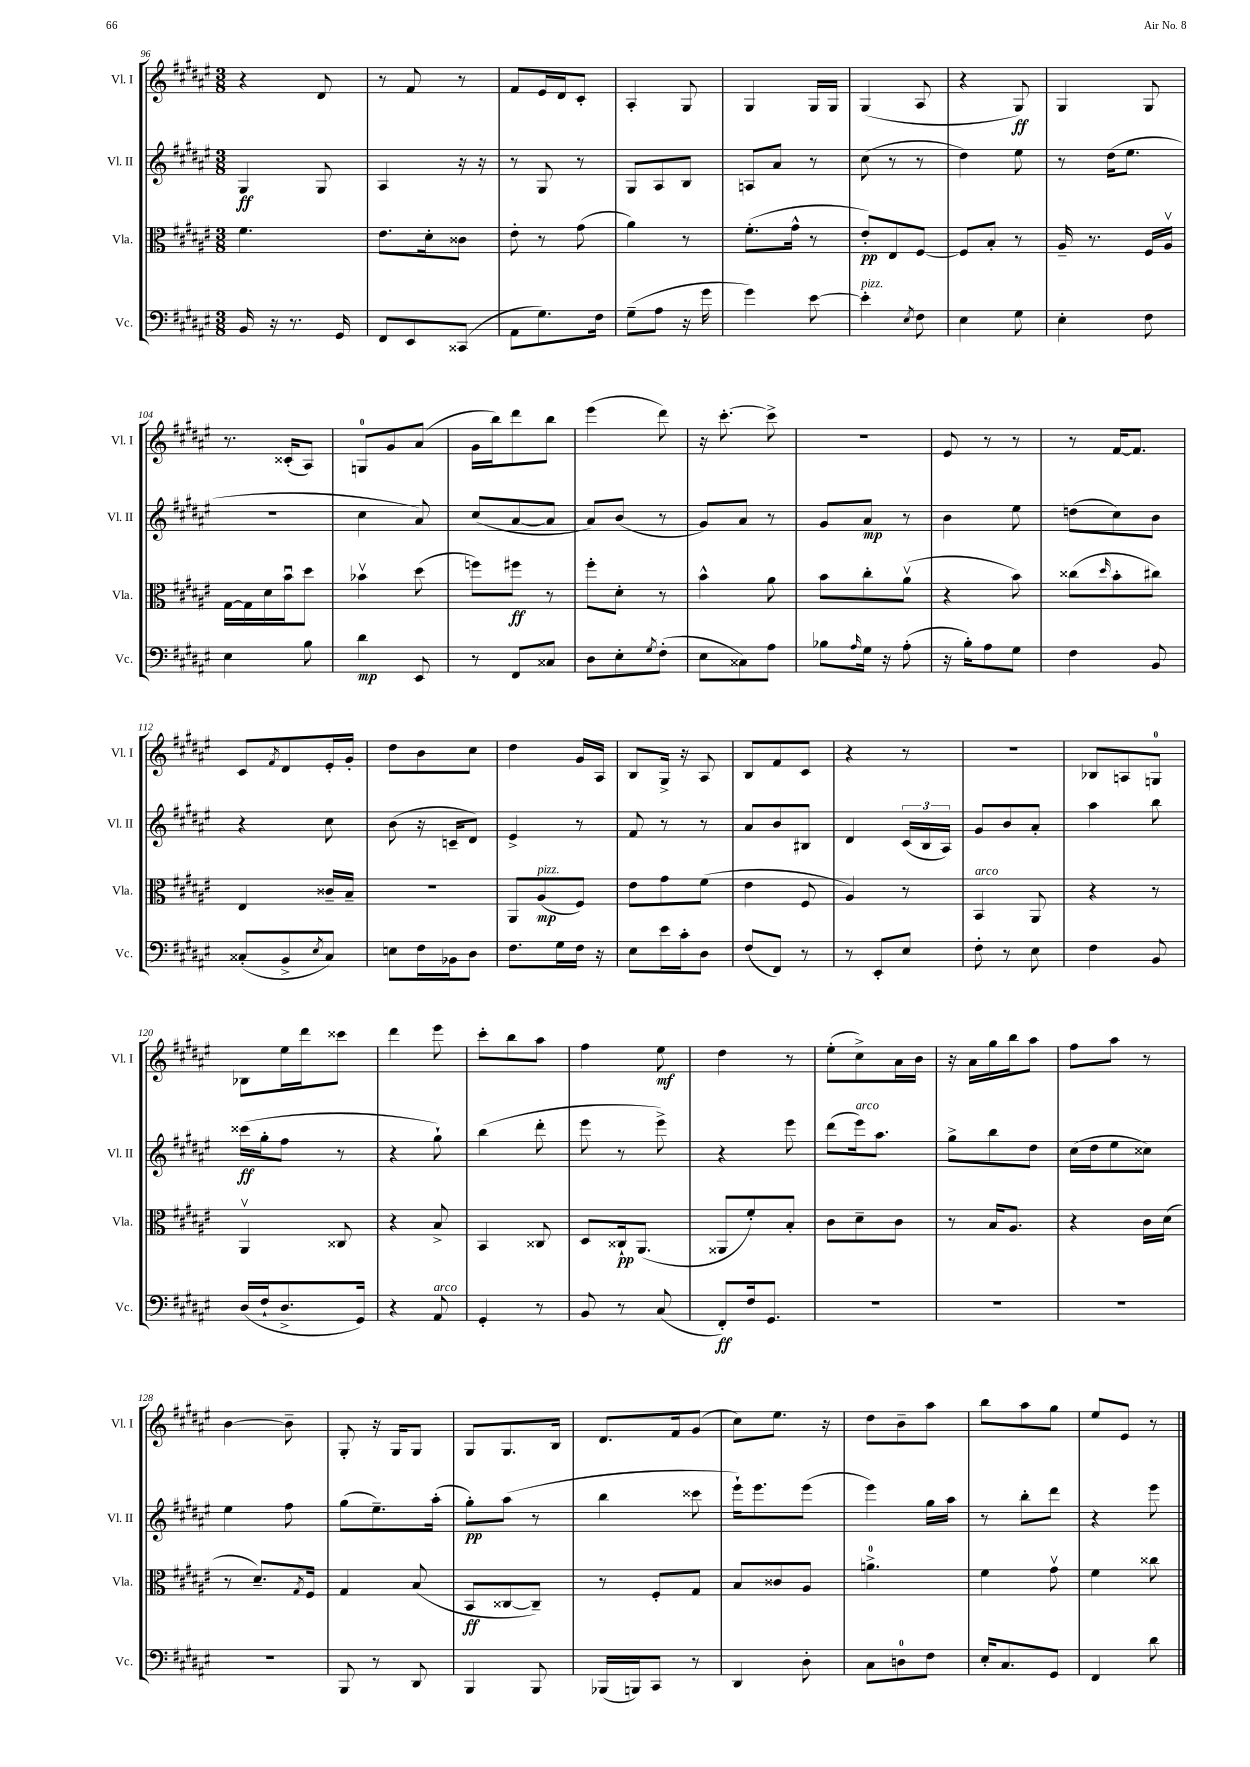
<<
\new StaffGroup <<
\new Staff = "s0" \with { instrumentName = "Vl. I" shortInstrumentName = "Vl. I" } {
    \clef treble \key fis \major \numericTimeSignature \time 3/8
    r4 dis'8 |
    r8 fis'8 r8 |
    fis'8 eis'16 dis'16 cis'8-. |
    ais4-. gis8 |
    gis4 gis16 gis16 |
    gis4( ais8 |
    r4 gis8\ff) |
    gis4 gis8 |
    r8. cisis'16-.( ais8) |
    g8-0 gis'8 ais'8( |
    gis'16 b''16) dis'''8 b''8 |
    eis'''4( dis'''8) |
    r16 cis'''8.~-. cis'''8-> |
    R4. |
    eis'8 r8 r8 |
    r8 fis'16~ fis'8. |
    cis'8 \acciaccatura { fis'8 } dis'8 eis'16-. gis'16-. |
    dis''8 b'8 cis''8 |
    dis''4 gis'16 ais16 |
    b8 gis16-> r16 ais8 |
    b8 fis'8 cis'8 |
    r4 r8 |
    R4. |
    bes8 a8 g8-0 |
    bes8 eis''16 dis'''16 cisis'''8 |
    dis'''4 eis'''8 |
    cis'''8-. b''8 ais''8 |
    fis''4 eis''8\mf |
    dis''4 r8 |
    eis''8-.( cis''8->) ais'16 b'16 |
    r16 ais'16 gis''16 b''16 ais''8 |
    fis''8 ais''8 r8 |
    b'4~ b'8-- |
    gis8-. r16 gis16 gis8 |
    gis8 gis8. b16 |
    dis'8. fis'16 gis'8( |
    cis''8) eis''8. r16 |
    dis''8 b'8-- ais''8 |
    b''8 ais''8 gis''8 |
    eis''8 eis'8 r8 \bar "|." |
}
\new Staff = "s1" \with { instrumentName = "Vl. II" shortInstrumentName = "Vl. II" } {
    \clef treble \key fis \major \numericTimeSignature \time 3/8
    gis4\ff gis8 |
    ais4 r16 r16 |
    r8 gis8 r8 |
    gis8 ais8 b8 |
    a8 ais'8 r8 |
    cis''8( r8 r8 |
    dis''4) eis''8 |
    r8 dis''16( eis''8. |
    R4. |
    cis''4 ais'8) |
    cis''8( ais'8~ ais'8 |
    ais'8) b'8( r8 |
    gis'8) ais'8 r8 |
    gis'8 ais'8\mp r8 |
    b'4 eis''8 |
    d''8( cis''8) b'8 |
    r4 cis''8 |
    b'8( r16 c'16-- dis'8) |
    eis'4-> r8 |
    fis'8 r8 r8 |
    ais'8 b'8 bis8 |
    dis'4 \tuplet 3/2 { cis'16( b16 ais16) } |
    gis'8 b'8 ais'8-. |
    ais''4 b''8 |
    cisis'''16\ff( gis''16-. fis''8 r8 |
    r4 gis''8-!) |
    b''4( dis'''8-. |
    eis'''8 r8 eis'''8->) |
    r4 eis'''8 |
    dis'''8( eis'''16^\markup { \italic "arco" }) ais''8. |
    gis''8-> b''8 dis''8 |
    cis''16( dis''16 eis''8 cisis''8) |
    eis''4 fis''8 |
    gis''8( eis''8.--) ais''16-.( |
    gis''8-.\pp) ais''8( r8 |
    b''4 cisis'''8 |
    eis'''16-!) eis'''8. eis'''8( |
    eis'''4) gis''16 ais''16 |
    r8 b''8-. dis'''8 |
    r4 eis'''8 \bar "|." |
}
\new Staff = "s2" \with { instrumentName = "Vla." shortInstrumentName = "Vla." } {
    \clef alto \key fis \major \numericTimeSignature \time 3/8
    fis'4. |
    eis'8. dis'16-. cisis'8 |
    eis'8-. r8 gis'8( |
    ais'4) r8 |
    fis'8.-.( gis'16-^ r8 |
    eis'8-.\pp) eis8 fis8~ |
    fis8 b8-. r8 |
    ais16-- r8. fis16 ais16\upbow |
    gis16~ gis16 dis'16 b'16\downbow dis''8 |
    bes'4\upbow dis''8( |
    f''8) fis''8\ff r8 |
    fis''8-. dis'8-. r8 |
    b'4-^ ais'8 |
    b'8 cis''8-. ais'8\upbow( |
    r4 b'8) |
    cisis''8( \grace { dis''16 } b'8-. cis''8) |
    eis4 cisis'16-- b16-- |
    R4. |
    ais,8 ais8\mp^\markup { \italic "pizz." }( fis8) |
    eis'8 gis'8 fis'8( |
    eis'4 fis8 |
    ais4) r8 |
    b,4^\markup { \italic "arco" } ais,8 |
    r4 r8 |
    ais,4\upbow cisis8 |
    r4 b8-> |
    b,4 cisis8 |
    dis8 cisis16-!\pp ais,8.( |
    aisis,8 fis'8-.) b8-. |
    cis'8 dis'8-- cis'8 |
    r8 b16 ais8. |
    r4 cis'16 dis'16( |
    r8 dis'8.--) \acciaccatura { gis8 } fis16 |
    gis4 b8( |
    b,8\ff cisis8~ cisis8--) |
    r8 fis8-. gis8 |
    b8 cisis'8 ais8 |
    a'4.-0-> |
    fis'4 gis'8\upbow |
    fis'4 cisis''8 \bar "|." |
}
\new Staff = "s3" \with { instrumentName = "Vc." shortInstrumentName = "Vc." } {
    \clef bass \key fis \major \numericTimeSignature \time 3/8
    b,16 r16 r8. gis,16 |
    fis,8 eis,8 cisis,8( |
    ais,8 gis8.) fis16 |
    gis8--( ais8 r16 gis'16 |
    gis'4) eis'8~ |
    eis'4-.^\markup { \italic "pizz." } \acciaccatura { eis8 } fis8 |
    eis4 gis8 |
    eis4-. fis8 |
    eis4 b8 |
    dis'4\mp eis,8 |
    r8 fis,8 cisis8 |
    dis8 eis8-. \acciaccatura { gis8 } fis8-.( |
    eis8 cisis8) ais8 |
    bes8 \grace { ais16 } gis16 r16 ais8-.( |
    r16 b16-.) ais8 gis8 |
    fis4 b,8 |
    cisis8-.( b,8-> \acciaccatura { eis8 } cisis8) |
    e8 fis16 bes,16 dis8 |
    fis8. gis16 fis16 r16 |
    eis8 eis'16 cis'16-. dis8 |
    fis8( fis,8) r8 |
    r8 eis,8-. eis8 |
    fis8-. r8 eis8 |
    fis4 b,8 |
    dis16( fis16-! dis8.-> gis,16) |
    r4 ais,8^\markup { \italic "arco" } |
    gis,4-. r8 |
    b,8 r8 cis8( |
    fis,8-.\ff) fis16 gis,8. |
    R4. |
    R4. |
    R4. |
    R4. |
    b,,8 r8 dis,8 |
    b,,4 b,,8 |
    bes,,16( b,,16) cis,8 r8 |
    dis,4 dis8-. |
    cis8 d8-0 fis8 |
    eis16-. cis8. gis,8 |
    fis,4 dis'8 \bar "|." |
}
>>
>>
\layout { \context { \Score currentBarNumber = #96 } }
